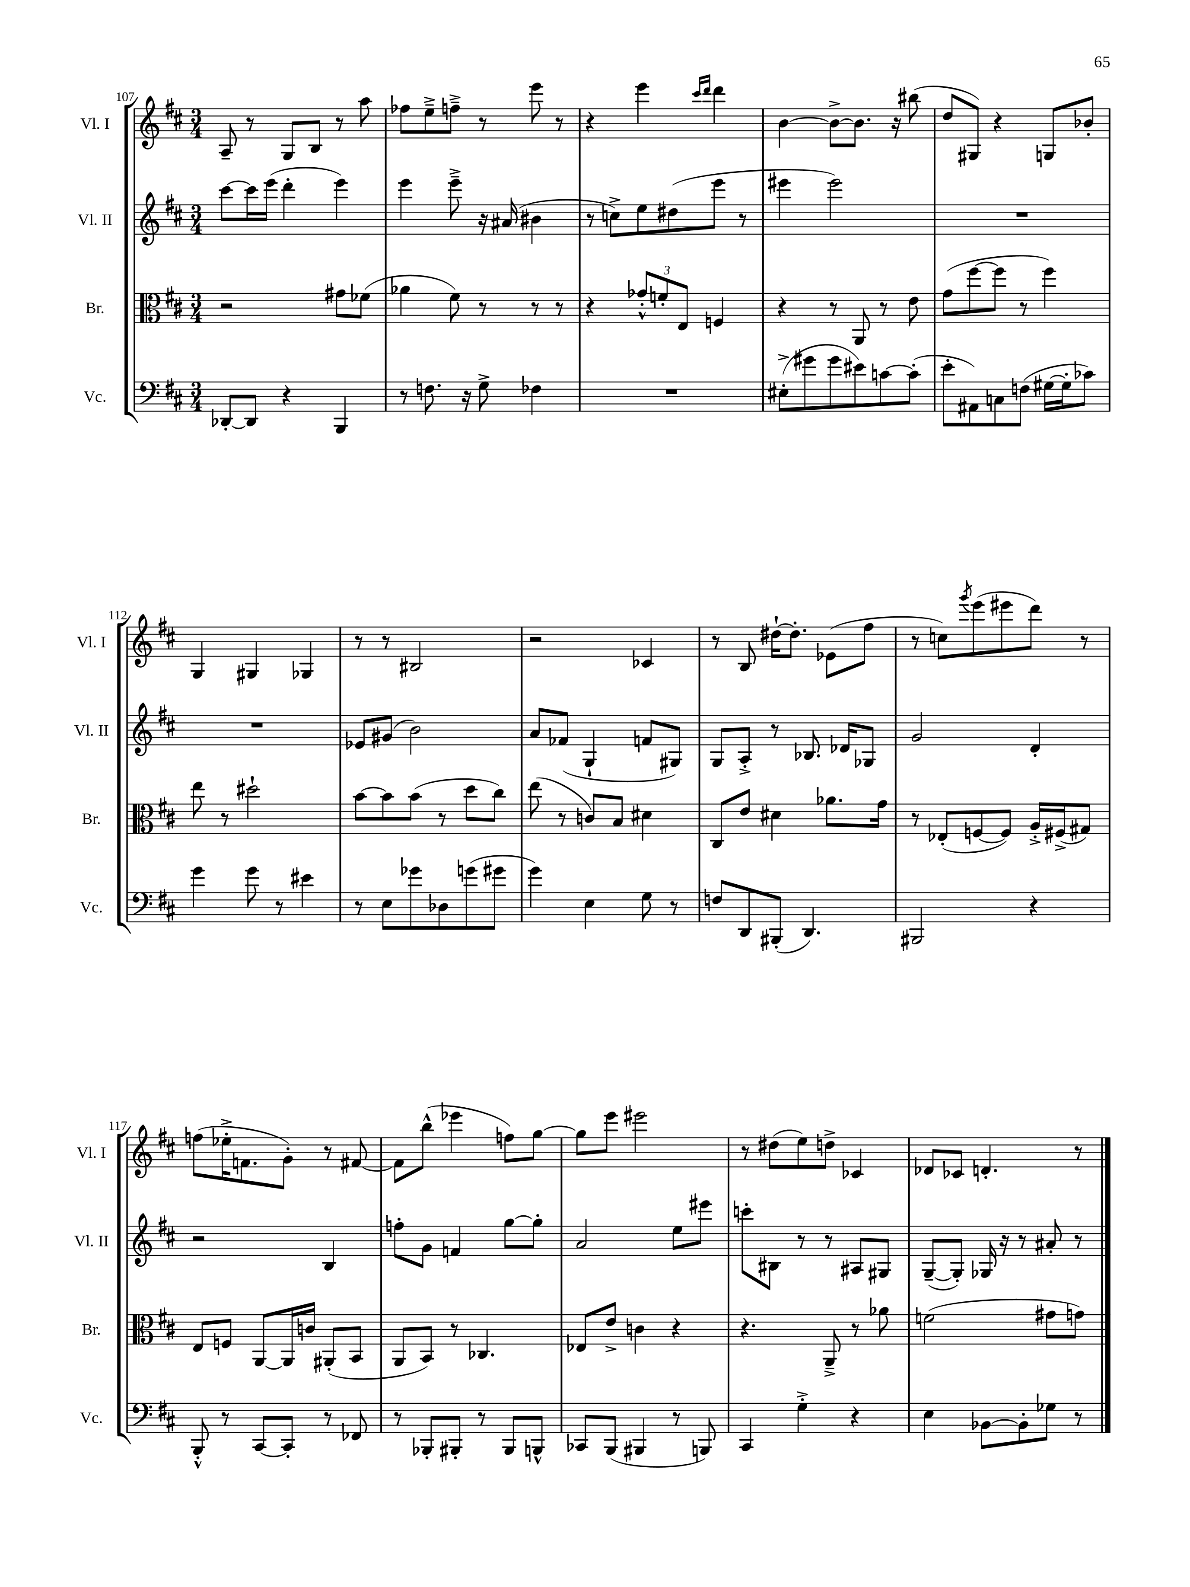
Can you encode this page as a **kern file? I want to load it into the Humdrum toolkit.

**kern	**kern	**kern	**kern
*part4	*part3	*part2	*part1
*staff4	*staff3	*staff2	*staff1
*I"Vc.	*I"Br.	*I"Vl. II	*I"Vl. I
*I'Vc.	*I'Br.	*I'Vl. II	*I'Vl. I
*clefF4	*clefC3	*clefG2	*clefG2
*k[f#c#]	*k[f#c#]	*k[f#c#]	*k[f#c#]
*M3/4	*M3/4	*M3/4	*M3/4
=107	=107	=107	=107
[8DD-X'/L	2r	[8ccc#\L	8A~/
8DD-/J]	.	16ccc#\L]	8r
.	.	(16eee\JJ	.
4r	.	4ddd'\	8G/L
.	.	.	8B/J
4BBB/	8g#X\L	4eee\)	8r
.	(8f-X\J	.	8aa\
=108	=108	=108	=108
8r	4a-X\	4eee\	8ff-X\L
8.Fn\	.	.	8ee~^\
.	8f#\)	8eee~^\	8ffn~^\J
16r	.	.	.
8G^\	8r	16r	8r
.	.	(16a#X/	.
4F-X\	8r	4b#X\	8eee\
.	8r	.	8r
=109	=109	=109	=109
2.r	4r	8r	4r
.	.	8ccn^\L)	.
.	12g-X'^^/L	8ee\	4eee\
.	12fn'/	.	.
.	.	(8dd#X\	.
.	12E/J	.	.
.	.	.	16qqccc#/LL
.	.	.	16qqddd/JJ
.	4Fn/	8eee\J	4ddd\
.	.	8r	.
=110	=110	=110	=110
(8E#X'^\L	4r	4eee#X\	[4b\
8g#X\	.	.	.
8g#\	8r	2eee#\)	8b^\L_
8e#X\)	8AA/	.	8.b\J]
[8cn\	8r	.	.
.	.	.	16r
(8c'\J]	8e\	.	(8bb#X\
=111	=111	=111	=111
8e'\L	(8g\L	2.r	8dd/L
8AA#X\)	[8ff#\	.	8G#X/J)
8Cn\	8ff#\J]	.	4r
(8Fn\J	8r	.	.
[16G#X\LL	4ff#\)	.	8Gn/L
16G#'\J]	.	.	.
8c-X\J)	.	.	8b-X'/J
!!LO:LB:g=z
=112	=112	=112	=112
4g\	8ee\	2.r	4G/
.	8r	.	.
8g\	2dd#X`\	.	4G#X/
8r	.	.	.
4e#X\	.	.	4G-X/
=113	=113	=113	=113
8r	[8b\L	8e-X/L	8r
8E\L	8b\]	(8g#X/J	8r
8g-X\	(8b\J	2b\)	2B#X/
8D-X\	8r	.	.
(8gn\	8dd\L	.	.
8g#X\J	8cc#\J)	.	.
=114	=114	=114	=114
4g\)	(8ee\	8a/L	2r
.	8r	(8f-X/J	.
4E\	8cn/L)	4G`/	.
.	8B/J	.	.
8G\	4d#X\	8fn/L	4c-X/
8r	.	8G#X/J)	.
=115	=115	=115	=115
8Fn/L	8C#/L	8G/L	8r
8DD/	8e/J	8A'^/J	8B/
(8BBB#X'/J	4d#X\	8r	[16dd#X`\KL
.	.	.	8.dd#'\J]
4.DD/)	.	8.B-X/	.
.	8.a-X\L	.	(8e-X\L
.	.	16d-X/KL	.
.	.	8G-X/J	8ff#\J
.	16g\Jk	.	.
=116	=116	=116	=116
2BBB#X/	8r	2g/	8r
.	(8E-X'/L	.	8ccn\L)
.	.	.	8qggg/
.	[8Fn/	.	(8eee\
.	8F/J])	.	8eee#X\
4r	16A'^/LL	4d'/	8ddd\J)
.	(16F#X^/J	.	.
.	8G#X/J)	.	8r
!!LO:LB:g=z
=117	=117	=117	=117
8BBB'^^/	8E/L	2r	(8ffn\L
8r	8Fn/J	.	16ee-X'^\K
.	.	.	8.fn\
[8CC#/L	[8AA/L	.	.
8CC#'/J]	16AA/L]	.	8g'\J)
.	16cn/JJ	.	.
8r	(8AA#X'/L	4B/	8r
8FF-X/	8BB/J	.	[8f#X/
=118	=118	=118	=118
8r	8AA/L	8ffn'\L	8f#\L]
8BBB-X'/L	8BB/J)	8g\J	(8bb^^\J
8BBB#X'/J	8r	4fn/	4eee-X\
8r	4.C-X/	.	.
8BBB#/L	.	[8gg\L	8ffn\L)
8BBBn^^/J	.	8gg'\J]	[8gg\J
=119	=119	=119	=119
8CC-X/L	8E-X/L	2a/	8gg\L]
(8BBB/J	8e^/J	.	8eee\J
4BBB#X/	4cn\	.	2eee#X\
8r	4r	8ee\L	.
8BBBn/)	.	8eee#X\J	.
=120	=120	=120	=120
4CC#/	4.r	8cccn'\L	8r
.	.	8B#X\J	(8dd#X\L
4G'^\	.	8r	8ee\)
.	8AA~^/	8r	8ddn^\J
4r	8r	8A#X/L	4c-X/
.	8a-X\	8G#X/J	.
=121	=121	=121	=121
4E\	(2fn\	([8G~/L	8d-X/L
.	.	8G'/J])	8c-X/J
[8BB-X\L	.	16G-X/	4.dn'/
.	.	16r	.
8BB-'\]	.	8r	.
8G-X\J	8g#X\L	8a#X'/	.
8r	8gn\J)	8r	8r
==	==	==	==
*-	*-	*-	*-
